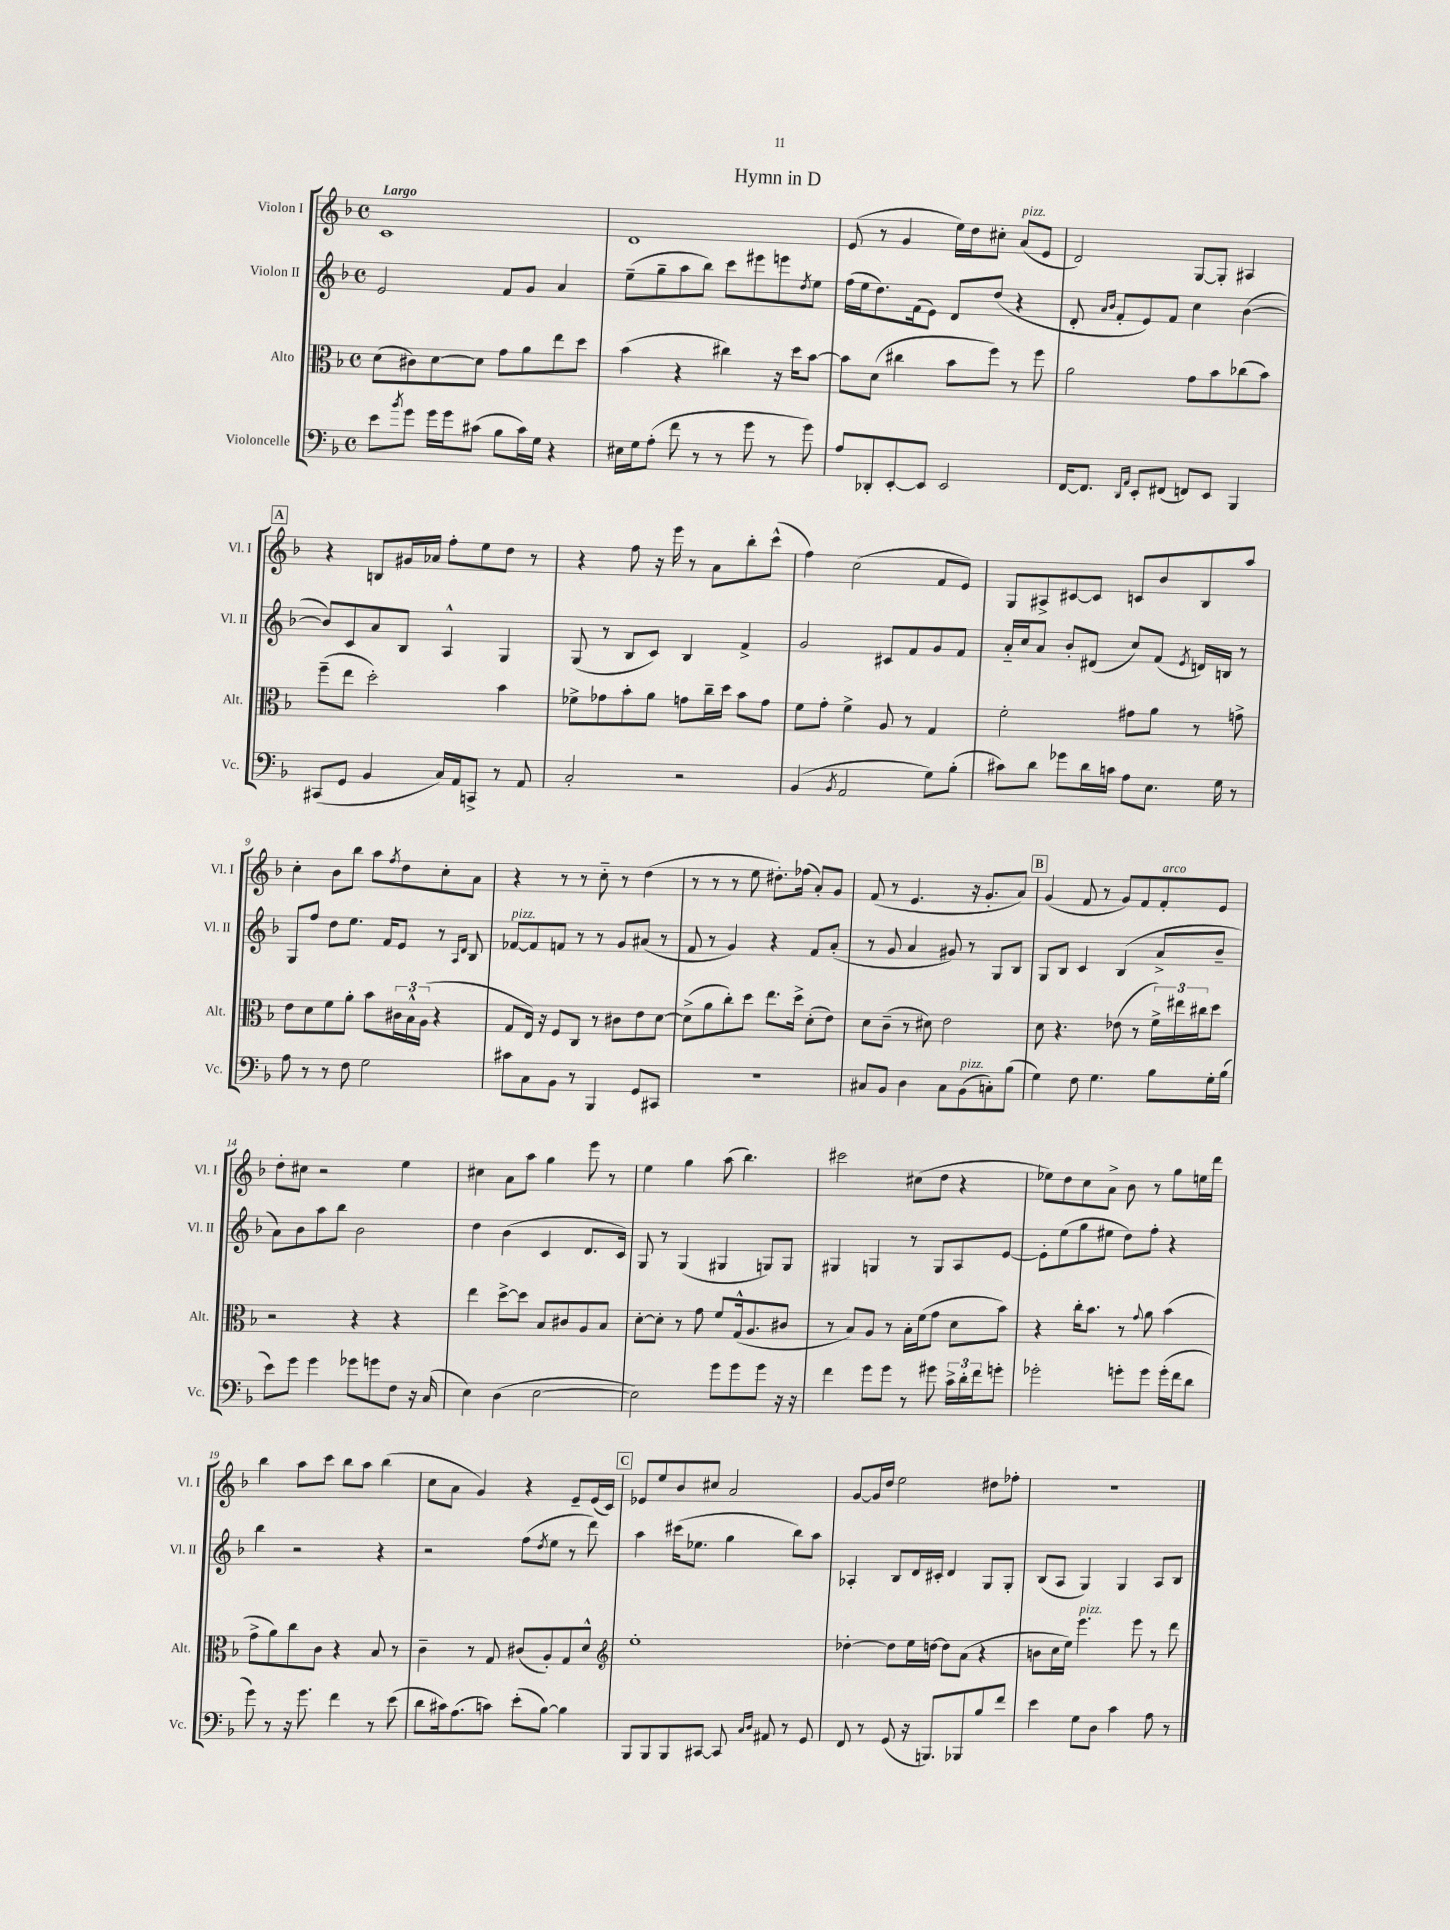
\header { title = "Hymn in D" }
<<
\new StaffGroup <<
\new Staff = "s0" \with { instrumentName = "Violon I" shortInstrumentName = "Vl. I" } {
    \clef treble \key f \major \defaultTimeSignature \time 4/4 \tempo "Largo"
    c'1 |
    d'1 |
    e'8( r8 g'4 e''16) d''16 cis''8-. a'8^\markup { \italic "pizz." }( e'8 |
    d'2) g8~ g8-. ais4 |
    \mark \markup { \box "A" } r4 b8 gis'16 aes'16 f''8-. e''8 d''8 r8 |
    r4 f''8 r16 e'''16 r8 a'8 bes''8-. c'''8-^( |
    f''4) c''2( f'8 e'8) |
    g8 ais8-> cis'8~ cis'8 c'8 bes'8 bes8 a''8 |
    c''4-. bes'8 bes''8 a''8 \acciaccatura { f''8 } d''8 c''8-. a'8 |
    r4 r8 r8 c''8-_ r8 d''4( |
    r8 r8 r8 e''8 dis''8.-.) fes''16( a'8-.) g'8 |
    f'8( r8 e'4. r16 g'8.-. a'8) |
    \mark \markup { \box "B" } g'4( f'8 r8 g'8) f'8 f'8-.^\markup { \italic "arco" } e'8 |
    d''8-. cis''8 r2 e''4 |
    cis''4 a'8 a''8 g''4 e'''8 r8 |
    e''4 g''4 a''8( bes''4.) |
    cis'''2 cis''8( d''8 r4 |
    ees''8) d''8 c''8 a'8-> bes'8 r8 g''8 e''16 d'''16 |
    bes''4 a''8 c'''8 bes''8 a''8 bes''4( |
    c''8 a'8 g'4) r4 e'8-- e'16( c'16) |
    \mark \markup { \box "C" } ees'8 e''8 bes'8 cis''8 a'2 |
    g'8~ g'16 d''16 e''2 dis''8 fes''8-. |
    R1 \bar "|." |
}
\new Staff = "s1" \with { instrumentName = "Violon II" shortInstrumentName = "Vl. II" } {
    \clef treble \key f \major \defaultTimeSignature \time 4/4
    e'2 f'8 g'8 a'4 |
    e''8--( g''8-- a''8 bes''8) c'''8 eis'''8 e'''8 \acciaccatura { d''8 } e''8 |
    f''16( e''16 d''8.) f'16( e'8) d'8 d''8( r4 |
    d'8-. \grace { a'16 bes'16 } f'8-. e'8) f'8 c''4 bes'4~( |
    \mark \markup { \box "A" } bes'8) c'8 a'8 bes8 a4-^ g4 |
    g8( r8 bes8 c'8) bes4 f'4-> |
    g'2 cis'8 f'8 g'8 f'8 |
    a'16-_ c''16 a'8 bes'8-. dis'8( c''8) f'8( \acciaccatura { e'8 } d'16) b16 r8 |
    g8 f''8 d''8 e''8. f'16 e'8 r8 \grace { a16 d'16 } bes8 |
    fes'8~^\markup { \italic "pizz." } fes'8 f'8 r8 r8 g'8 ais'8( r8 |
    f'8 r8 g'4) r4 f'8 a'8-.( |
    r8 g'8 a'4 gis'8) r8 g8 bes8 |
    \mark \markup { \box "B" } g8 bes8 c'4 bes4( a'8-> bes'8-- |
    a'8) bes'8 a''8 bes''8 bes'2 |
    d''4 bes'4( c'4 d'8. c'16) |
    g8 r8 g4( gis4 g8) g8 |
    gis4 g4 r8 g8 a8 e'8~ |
    e'8-. e''8( g''8 eis''8 d''8) f''8-. r4 |
    bes''4 r2 r4 |
    r2 f''8( \acciaccatura { d''8 } e''8 r8 d'''8) |
    \mark \markup { \box "C" } a''4 cis'''16( ees''8. g''4 bes''8) a''8 |
    aes4-. bes8 d'16 cis'16-. d'4 g8 g8-. |
    bes8( a8 g4) g4 a8 bes8 \bar "|." |
}
\new Staff = "s2" \with { instrumentName = "Alto" shortInstrumentName = "Alt." } {
    \clef alto \key f \major \defaultTimeSignature \time 4/4
    d'8( cis'8) d'8~ d'8 g'8 a'8 e''8 d''8 |
    bes'4( r4 cis''4) r16 d''16 bes'8~ |
    bes'8 d'8( cis''4 bes'8 f''8) r8 f''8 |
    a'2 g'8 bes'8 ces''8( bes'8) |
    \mark \markup { \box "A" } f''8--( e''8 d''2-.) bes'4 |
    fes'8-> ges'8 bes'8-. a'8 g'8 c''16-- d''16 bes'8 g'8 |
    f'8 g'8-. f'4-> a8 r8 g4 |
    f'2-. gis'8 a'8 r8 g'8-> |
    e'8 d'8 f'8 a'8-. bes'8 \tuplet 3/2 { cis'16 bes16-^ a16( } r4 |
    g8 e16) r16 f8 c8 r8 cis'8 e'8 d'8~ |
    d'8->( a'8 c''8-.) d''8 e''8. d''16-> d'8-.( e'8) |
    d'8 c'8--( r8 dis'8) e'2 |
    \mark \markup { \box "B" } d'8 r4. ees'8( r8 \tuplet 3/2 { f'16->) eis''16 cis''16 } d''8 |
    r2 r4 r4 |
    e''4 d''8~-> d''8 bes8 cis'8 a8 bes8 |
    d'8~-. d'8-. r8 g'8 f'8 g16-^( a8. cis'8 |
    r8 bes8) a8 r8 bes16-. f'16( g'8 d'8 bes'8) |
    r4 c''16-. bes'8. r8 \appoggiatura { g'8 } a'8 bes'4( |
    g'8-> a'8) c''8 c'8 r4 bes8 r8 |
    c'4-- r8 g8 cis'8( a8-.) g8 d'8-^ |
    \mark \markup { \box "C" } \clef treble e''1-. |
    des''4~-. des''8 e''16 d''16~ d''8 a'8( r4 |
    b'8 c''16 e''16) e'''4.^\markup { \italic "pizz." } e'''8 r8 d'''8 \bar "|." |
}
\new Staff = "s3" \with { instrumentName = "Violoncelle" shortInstrumentName = "Vc." } {
    \clef bass \key f \major \defaultTimeSignature \time 4/4
    e'8 \acciaccatura { bes'8 } g'8 g'16 g'16 cis'8( bes8 cis'16) g16 r4 |
    eis16 g16 a8-.( f'8 r8 r8 g'8 r8 g'8) |
    a8 des,8-. e,8~-. e,8 e,2 |
    f,16~ f,8. \grace { d,16 a,16 } e,8-. fis,8( f,8) e,8 bes,,4 |
    \mark \markup { \box "A" } cis,8( g,8 bes,4 c16) a,16 c,8-> r8 a,8 |
    c2-. r2 |
    bes,4( \acciaccatura { bes,8 } a,2 g8) bes8-.( |
    cis'8) d'8 ges'8 d'16 c'16 a8 e8. g16 r8 |
    a8 r8 r8 f8 g2 |
    cis'8 c8 bes,8 r8 bes,,4 g,8 cis,8 |
    R1 |
    cis8 bes,8 d4 cis8 bes,8^\markup { \italic "pizz." }( c8-.) bes8( |
    \mark \markup { \box "B" } g4) f8 g4. bes8 g16-. bes16( |
    e'8) g'8 g'4 ges'8 g'8 f8 r16 c16( |
    e4) d4( e2~ |
    e2) g'8 g'8 g'8 r16 r16 |
    f'4 g'8 g'8 r8 gis'8 \tuplet 3/2 { c'16-> d'16-. f'16 } g'8-. |
    ges'2-. g'8-. g'8 g'16-.( f'16 d'8 |
    g'8) r8 r16 g'8. f'4 r8 e'8( |
    d'8 cis'16) a8.( c'8) e'8-.( bes8~) bes4 |
    \mark \markup { \box "C" } bes,,8 bes,,8 bes,,8 cis,8~ cis,8 \grace { c16 d16 } ais,8 r8 g,8 |
    f,8 r8 g,8( r16 b,,8.) bes,,8 bes8 f'8 |
    e'4 g8 d8 c'4 a8 r8 \bar "|." |
}
>>
>>
